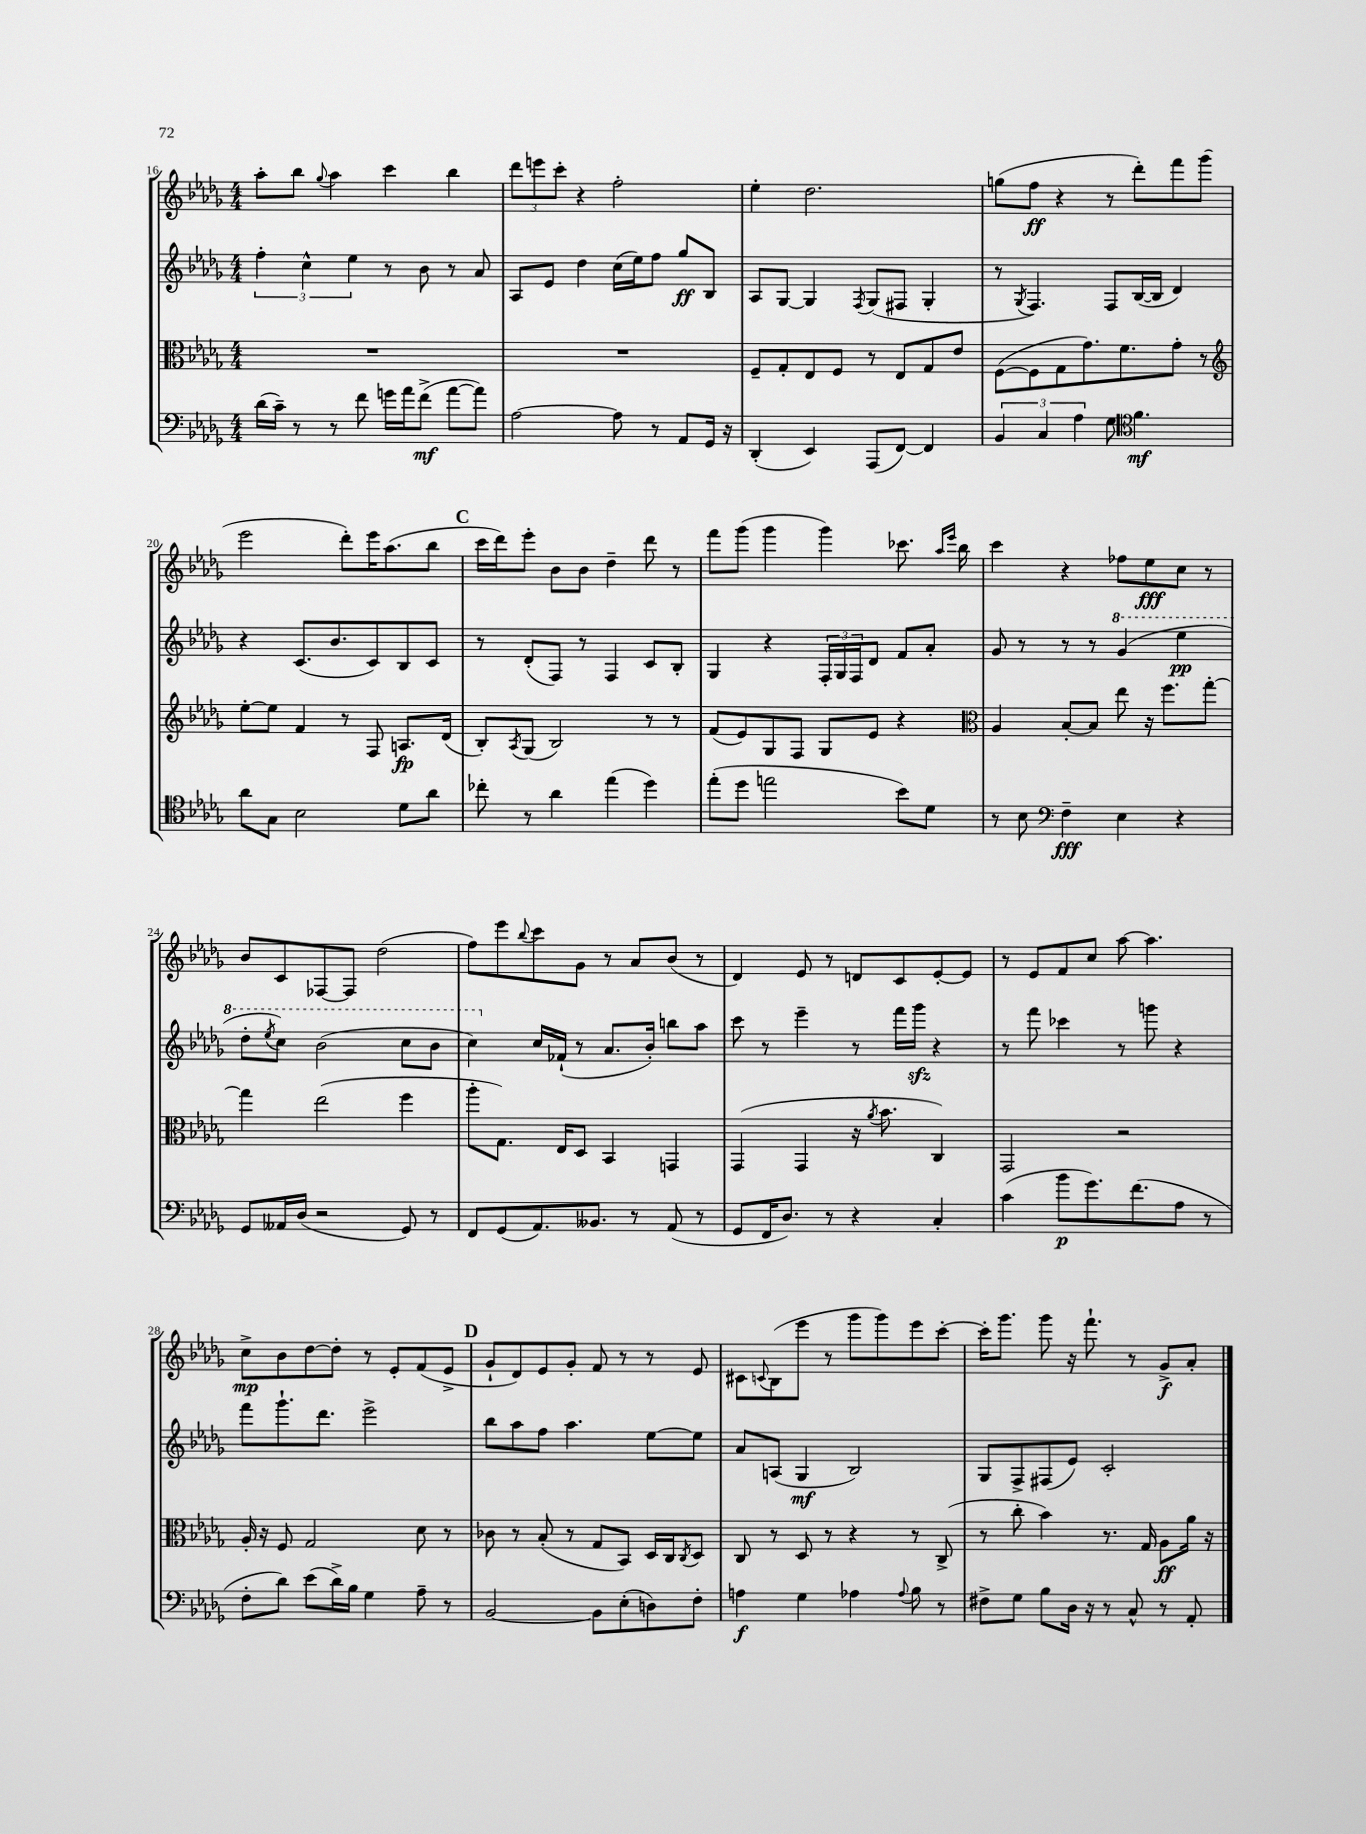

**kern	**dynam	**kern	**dynam	**kern	**dynam	**kern	**dynam
*part4	*part4	*part3	*part3	*part2	*part2	*part1	*part1
*staff4	*staff4	*staff3	*staff3	*staff2	*staff2	*staff1	*staff1
*clefF4	*	*clefC3	*	*clefG2	*	*clefG2	*
*k[b-e-a-d-g-]	*	*k[b-e-a-d-g-]	*	*k[b-e-a-d-g-]	*	*k[b-e-a-d-g-]	*
*M4/4	*	*M4/4	*	*M4/4	*	*M4/4	*
=16	=16	=16	=16	=16	=16	=16	=16
(16d-\LL	.	1r	.	6ff'\	.	8aa-'\L	.
16c~\JJ)	.	.	.	.	.	.	.
8r	.	.	.	.	.	8bb-\J	.
.	.	.	.	6cc^^\	.	.	.
.	.	.	.	.	.	8qqgg-/	.
8r	.	.	.	.	.	4aa-\	.
.	.	.	.	6ee-\	.	.	.
8f\	.	.	.	.	.	.	.
16gn\LL	.	.	.	8r	.	4ccc\	.
16a-\J	.	.	.	.	.	.	.
(8f^\J	mf	.	.	8b-\	.	.	.
[8a-\L	.	.	.	8r	.	4bb-\	.
8a-\J])	.	.	.	8a-/	.	.	.
=17	=17	=17	=17	=17	=17	=17	=17
[2A-\	.	1r	.	8A-/L	.	12ddd-\L	.
.	.	.	.	.	.	12eeen\	.
.	.	.	.	8e-/J	.	.	.
.	.	.	.	.	.	12ccc'\J	.
.	.	.	.	4dd-\	.	4r	.
8A-\]	.	.	.	(16cc\LL	.	2ff'\	.
.	.	.	.	16ee-\J)	.	.	.
8r	.	.	.	8ff\J	.	.	.
8AA-/L	.	.	.	8gg-/L	ff	.	.
16GG-/Jk	.	.	.	8B-/J	.	.	.
16r	.	.	.	.	.	.	.
=18	=18	=18	=18	=18	=18	=18	=18
(4DD-'/	.	8F~/L	.	8A-/L	.	4ee-'\	.
.	.	8G-'/	.	[8G-/J	.	.	.
4EE-/)	.	8E-/	.	4G-/]	.	2.dd-\	.
.	.	8F/J	.	.	.	.	.
.	.	.	.	8qF/	.	.	.
(8AAA-/L	.	8r	.	(8G-/L	.	.	.
[8FF/J)	.	8E-/L	.	8F#X/J	.	.	.
4FF/]	.	8G-/	.	4G-'/	.	.	.
.	.	8e-/J	.	.	.	.	.
=19	=19	=19	=19	=19	=19	=19	=19
6BB-/	.	([8F\L	.	8r	.	(8ggn\L	.
.	.	.	.	8qG-/	.	.	.
.	.	8F\]	.	4.F/)	.	8ff\J	ff
6C/	.	.	.	.	.	.	.
.	.	8G-\	.	.	.	4r	.
6A-\	.	.	.	.	.	.	.
.	.	8.g-\)	.	.	.	.	.
8G-\	.	.	.	8F/L	.	8r	.
.	.	8.f\	.	.	.	.	.
*clefC4	*	*	*	*	*	*	*
4.f\	mf	.	.	([16B-/L	.	8ddd-'\L)	.
.	.	.	.	16B-/JJ]	.	.	.
.	.	8g-'\J	.	4d-/)	.	8fff\	.
.	.	8r	.	.	.	(8ggg-\J	.
!!LO:LB:g=z
=20	=20	=20	=20	=20	=20	=20	=20
*	*	*clefG2	*	*	*	*	*
8a-\L	.	[8ee-'\L	.	4r	.	2eee-\	.
8G-\J	.	8ee-\J]	.	.	.	.	.
2B-\	.	4f/	.	(8.c/L	.	.	.
.	.	.	.	8.b-/	.	.	.
.	.	8r	.	.	.	8ddd-'\L)	.
.	.	8F/	.	8c/)	.	16eee-\K	.
.	.	.	.	.	.	(8.aa-\	.
8d-\L	.	8.An/L	fp	8B-/	.	.	.
8a-\J	.	.	.	8c/J	.	8bb-\J	.
.	.	(16d-/Jk	.	.	.	.	.
!!LO:REH:place=s1:t=C
=21	=21	=21	=21	=21	=21	=21	=21
8cc-X'\	.	8B-'/L)	.	8r	.	16ccc\LL	.
.	.	.	.	.	.	16ddd-\J)	.
.	.	8qA-/	.	.	.	.	.
8r	.	(8G-/J	.	(8d-'/L	.	8eee-'\J	.
4a-\	.	2B-/)	.	8F/J)	.	8b-\L	.
.	.	.	.	8r	.	8b-\J	.
(4ee-\	.	.	.	4F/	.	4dd-~\	.
4dd-\)	.	8r	.	8c/L	.	8ddd-\	.
.	.	8r	.	8B-'/J	.	8r	.
=22	=22	=22	=22	=22	=22	=22	=22
(8ee-'\L	.	(8f/L	.	4G-/	.	8fff\L	.
8dd-\J	.	8e-/)	.	.	.	(8ggg-\J	.
2een\	.	8G-/	.	4r	.	4ggg-\	.
.	.	8F/J	.	.	.	.	.
.	.	8G-/L	.	24F'/LL	.	4ggg-\)	.
.	.	.	.	24G-/	.	.	.
.	.	.	.	24F/J	.	.	.
.	.	8e-/J	.	8d-/J	.	.	.
8b-\L)	.	4r	.	8f/L	.	8.ccc-X\	.
8d-\J	.	.	.	8a-'/J	.	.	.
.	.	.	.	.	.	16qqaa-/LL	.
.	.	.	.	.	.	16qqeee-/JJ	.
.	.	.	.	.	.	16bb-\	.
=23	=23	=23	=23	=23	=23	=23	=23
*	*	*clefC3	*	*	*	*	*
8r	.	4A-/	.	8g-/	.	4ccc\	.
8B-\	.	.	.	8r	.	.	.
*clefF4	*	*	*	*	*	*	*
4F~\	fff	[8B-'/L	.	8r	.	4r	.
.	.	8B-/J]	.	8r	.	.	.
*	*	*	*	*8va	*	*	*
4E-\	.	8ee-\	.	(4gg-/	.	8ff-X\L	.
.	.	16r	.	.	.	8ee-\	fff
.	.	8.ff\L	.	.	.	.	.
4r	.	.	.	4eee-\	pp	8cc\J	.
.	.	[8gg-'\J	.	.	.	8r	.
!!LO:LB:g=z
=24	=24	=24	=24	=24	=24	=24	=24
8GG-/L	.	4gg-\]	.	8ddd-'\L	.	8b-/L	.
.	.	.	.	8qeee-/	.	.	.
16AA--X/L	.	.	.	8ccc\J)	.	8c/	.
(16D-/JJ	.	.	.	.	.	.	.
2r	.	(2ee-\	.	(2bb-\	.	[8F-X/	.
.	.	.	.	.	.	8F-/J]	.
.	.	.	.	.	.	(2dd-\	.
8GG-/)	.	4ff\	.	8ccc\L	.	.	.
8r	.	.	.	8bb-\J	.	.	.
=25	=25	=25	=25	=25	=25	=25	=25
8FF/L	.	8aa-'\L	.	4ccc\)	.	8ff\L)	.
(8GG-/	.	8.G-\J)	.	.	.	8eee-\	.
.	.	.	.	.	.	8qqbb-/	.
*	*	*	*	*X8va	*	*	*
8.AA-/)	.	.	.	16cc/LL	.	8ccc\	.
.	.	16E-/KL	.	(16f-X`/JJ	.	.	.
.	.	8D-/J	.	8r	.	8g-\J	.
8.BB--X/J	.	.	.	.	.	.	.
.	.	4BB-/	.	8.a-/L	.	8r	.
8r	.	.	.	.	.	8a-/L	.
.	.	.	.	16b-'/Jk)	.	.	.
(8AA-/	.	4GGn/	.	8bbn\L	.	(8b-/J	.
8r	.	.	.	8aa-\J	.	8r	.
=26	=26	=26	=26	=26	=26	=26	=26
8GG-/L	.	(4GG-/	.	8ccc\	.	4d-/)	.
16FF/K	.	.	.	8r	.	.	.
8.D-/J)	.	.	.	.	.	.	.
.	.	4GG-/	.	4eee-~\	.	8e-/	.
8r	.	.	.	.	.	8r	.
4r	.	16r	.	8r	.	8dn/L	.
.	.	8qa-/	.	.	.	.	.
.	.	8.b-\	.	.	.	.	.
.	.	.	.	16fff\LL	.	8c/	.
.	.	.	.	16ggg-zz\JJ	.	.	.
4C'/	.	4C/)	.	4r	.	[8e-'/	.
.	.	.	.	.	.	8e-/J]	.
=27	=27	=27	=27	=27	=27	=27	=27
(4c\	.	2GG-/	.	8r	.	8r	.
.	.	.	.	8fff\	.	8e-/L	.
8b-\L	p	.	.	4ccc-X\	.	8f/	.
8.g-\)	.	.	.	.	.	8cc/J	.
.	.	2r	.	8r	.	[8aa-\	.
(8.f\	.	.	.	.	.	.	.
.	.	.	.	8gggn\	.	4.aa-\]	.
8A-\J	.	.	.	4r	.	.	.
8r	.	.	.	.	.	.	.
!!LO:LB:g=z
=28	=28	=28	=28	=28	=28	=28	=28
8F'\L	.	16A-'/	.	8fff\L	.	8cc^\L	mp
.	.	16r	.	.	.	.	.
8d-\J)	.	8F/	.	8.ggg-`\	.	8b-\	.
(8e-\L	.	2G-/	.	.	.	[8dd-\	.
.	.	.	.	8.ddd-\J	.	.	.
16d-^\L)	.	.	.	.	.	8dd-'\J]	.
16B-\JJ	.	.	.	.	.	.	.
4G-\	.	.	.	2eee-^\	.	8r	.
.	.	.	.	.	.	8e-'/L	.
8A-~\	.	8d-\	.	.	.	(8f/	.
8r	.	8r	.	.	.	8e-^/J	.
!!LO:REH:place=s1:t=D
=29	=29	=29	=29	=29	=29	=29	=29
[2BB-/	.	8c-X\	.	8bb-\L	.	8g-`/L	.
.	.	8r	.	8aa-\	.	8d-/)	.
.	.	(8B-'/	.	8ff\J	.	8e-/	.
.	.	8r	.	4.aa-\	.	8g-'/J	.
8BB-\L]	.	8G-/L	.	.	.	8f/	.
(8E-'\	.	8BB-/J)	.	.	.	8r	.
8Dn\)	.	16D-/LL	.	[8ee-\L	.	8r	.
.	.	16C/J	.	.	.	.	.
.	.	8qC/	.	.	.	.	.
8F'\J	.	8D-/J	.	8ee-\J]	.	8e-/	.
=30	=30	=30	=30	=30	=30	=30	=30
4An\	f	8C/	.	8a-/L	.	8c#X\L	.
.	.	.	.	.	.	8qqcn/	.
.	.	8r	.	(8An/J	.	(8B-\	.
4G-\	.	8D-/	.	4G-/	mf	8eee-\J	.
.	.	8r	.	.	.	8r	.
4A-X\	.	4r	.	2B-/)	.	8ggg-\L	.
.	.	.	.	.	.	8ggg-\)	.
8qqA-/	.	.	.	.	.	.	.
8B-\	.	8r	.	.	.	8eee-\	.
8r	.	(8C^/	.	.	.	[8ccc'\J	.
=31	=31	=31	=31	=31	=31	=31	=31
8F#X^\L	.	8r	.	8G-/L	.	16ccc'\KL]	.
.	.	.	.	.	.	8.ggg-\J	.
8G-\J	.	8cc'\	.	8F^/	.	.	.
8B-\L	.	4b-\)	.	(8F#X/	.	8ggg-\	.
16D-\Jk	.	.	.	8e-/J)	.	16r	.
16r	.	.	.	.	.	8.fff`\	.
8r	.	8.r	.	2c'/	.	.	.
8C^^/	.	.	.	.	.	8r	.
.	.	16G-/	.	.	.	.	.
8r	.	8A-\L	ff	.	.	8g-^/L	f
8AA-'/	.	16a-\Jk	.	.	.	8a-'/J	.
.	.	16r	.	.	.	.	.
==	==	==	==	==	==	==	==
*-	*-	*-	*-	*-	*-	*-	*-
